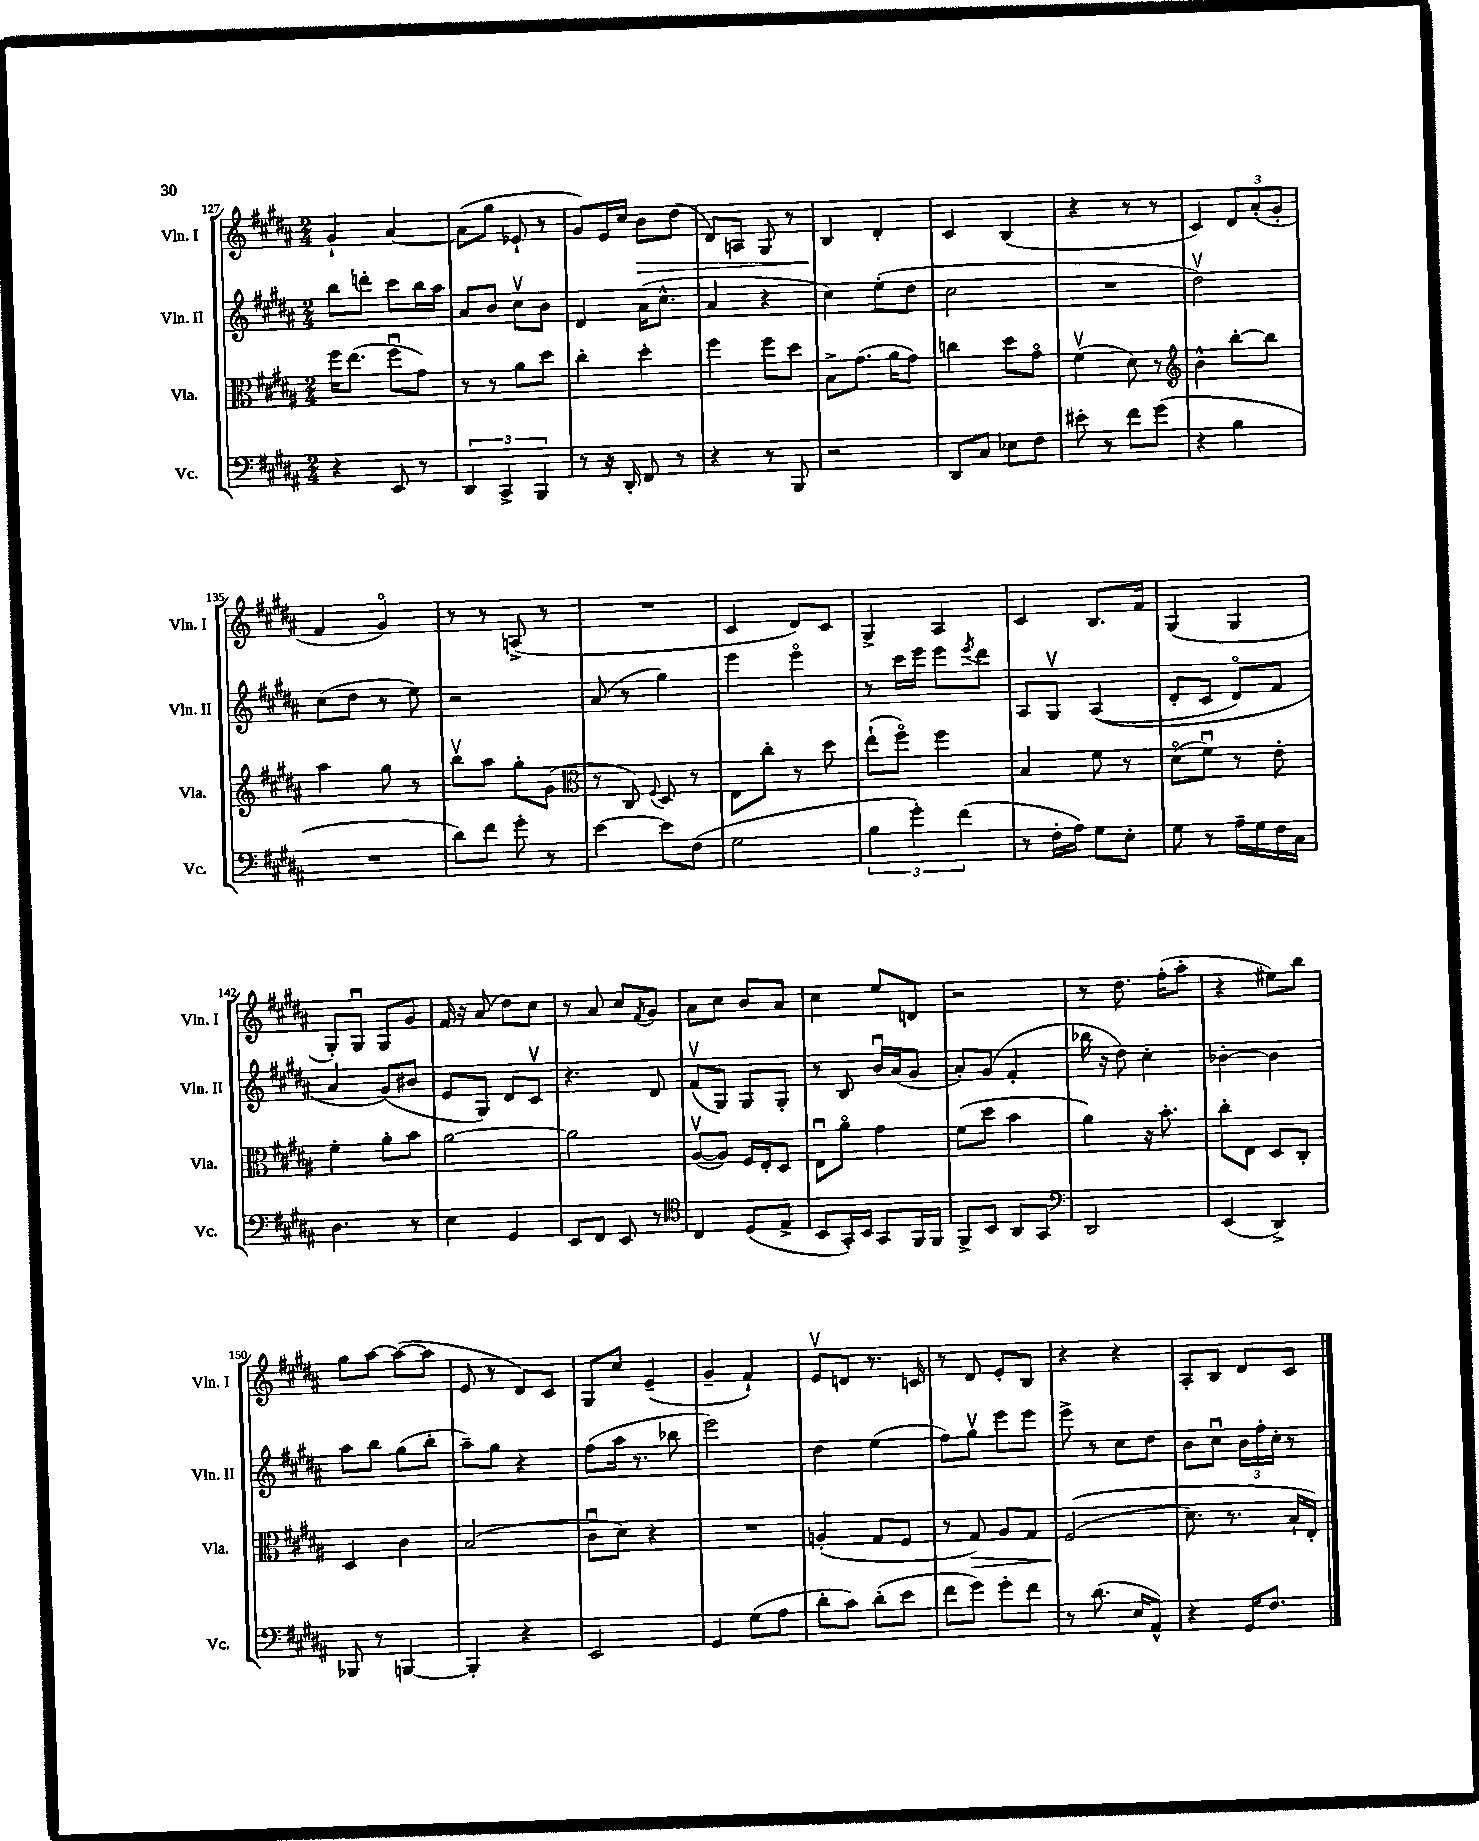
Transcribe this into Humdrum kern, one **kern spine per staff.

**kern	**kern	**kern	**kern
*staff4	*staff3	*staff2	*staff1
*clefF4	*clefC3	*clefG2	*clefG2
*k[f#c#g#d#a#]	*k[f#c#g#d#a#]	*k[f#c#g#d#a#]	*k[f#c#g#d#a#]
*M2/4	*M2/4	*M2/4	*M2/4
4r	16ff#	8bb	4g#`
.	(8.ee	.	.
.	.	8ddd'	.
8EE	8ff#u	8ccc#	[4a#
8r	8g#)	16bb	.
.	.	16aa#	.
=	=	=	=
6DD#	8r	8a#	(8a#]
.	8r	8b	8gg#
6CC#^	.	.	.
.	8a#	8cc#v	8e-`
6BBB	.	.	.
.	8dd#	8b	8r
=	=	=	=
8r	4cc#'	4d#	8g#)
16r	.	.	16e
16DD#'	.	.	16cc#
8FF#	4dd#'	(16a#	8b
.	.	8.cc#^^	.
8r	.	.	(8dd#
=	=	=	=
4r	4ff#	4a#	8d#)
.	.	.	8A
8r	8ff#	4r	8G#
8BBB	8dd#	.	8r
=	=	=	=
2r	8B^	4cc#)	4B
.	(8.g#	.	.
.	.	(8ee'	4d#'
.	16a#	.	.
.	8g#)	8dd#	.
=	=	=	=
8DD#	4cc	2cc#	4c#
8C#	.	.	.
8E-	8dd#	.	(4B
8F#	8g#o	.	.
=	=	=	=
8e#'	(4f#v	2r	4r
8r	.	.	.
8f#	8d#)	.	8r
(8g#	8r	.	8r
=	=	=	=
*	*clefG2	*	*
4r	4b^^	2dd#v)	4c#)
4B	[8bb'	.	12d#
.	.	.	(12a#'
.	8bb]	.	.
.	.	.	12g#'
=	=	=	=
2r	4aa#	(8cc#	4f#
.	.	8dd#	.
.	8gg#	8r	4g#o)
.	8r	8ee)	.
=	=	=	=
8d#)	8bbv	2r	8r
8f#	8aa#	.	8r
8g#'	8gg#'	.	(8A^
8r	(8g#	.	8r
=	=	=	=
*	*clefC3	*	*
[4e	8r	(8a#	2r
.	8C#)	8r	.
.	8qqF#	.	.
8e]	8D#	4gg#)	.
(8F#	8r	.	.
=	=	=	=
2G#	8E	4eee	4c#
.	8cc#'	.	.
.	8r	4eeeo	8d#)
.	8dd#	.	8c#
=	=	=	=
6B	(8ee`	8r	4G#^
.	8ff#o)	16ccc#	.
6g#')	.	.	.
.	.	16eee	.
.	4ff#	8eee	4A#
(6f#	.	.	.
.	.	8qeee	.
.	.	8ddd#	.
=	=	=	=
8r	4B	8A#	4c#
16F#'	.	8G#v	.
16A#)	.	.	.
8G#	8f#	&((4A#	8.B
8E'	8r	.	.
.	.	.	16f#
=	=	=	=
8G#	(8d#o	8d#'	(4G#
8r	8f#u)	8c#	.
16A#~	8r	8d#o)	4G#
16G#	.	.	.
16F#	8e'	8f#	.
16C#	.	.	.
=	=	=	=
4.D#	4f#'	4a#	8G#')
.	.	.	8G#u
.	8a#'	(8g#&)	8G#
8r	8b	8b#	8g#
=	=	=	=
4E	[2a#	8e	16f#
.	.	.	16r
.	.	8G#)	(8a#
4GG#	.	8d#	8dd#)
.	.	8c#v	8cc#
=	=	=	=
8EE	2a#]	4.r	8r
8FF#	.	.	8a#
8EE	.	.	8cc#
.	.	.	8qf#
8r	.	8d#	8g#
=	=	=	=
*clefC4	*	*	*
4C#	([8A#v	(8f#v	8a#
.	8A#])	8G#)	8cc#
(8D#	16F#	8G#	8b
.	16E'	.	.
8E^	8D#	8G#'	8a#
=	=	=	=
8BB	8Eu	8r	4cc#
16GG#')	8a#o	8B	.
16BB	.	.	.
8GG#	4g#	16bu	8ee
.	.	(16a#	.
16FF#	.	8g#	8d
16FF#	.	.	.
=	=	=	=
8FF#^	(8f#	8a#')	2r
8BB	8dd#	(8g#	.
8AA#	4b	4f#'	.
8GG#	.	.	.
=	=	=	=
*clefF4	*	*	*
2DD#	4a#)	16bb-	8r
.	.	16r	.
.	.	8dd#)	8.dd#
.	16r	4cc#'	.
.	8.b'	.	(16ff#'
.	.	.	8aa#'
=	=	=	=
(4EE	8cc#'	[4b-'	4r
.	8E	.	.
4DD#^)	8D#	4b-]	8ee#)
.	8C#'	.	8bb
=	=	=	=
8BBB-	4D#	8aa#	8gg#
8r	.	8bb	[8aa#
[4BBB	4c#	(8gg#	(8aa#_
.	.	8bb'	8aa#]
=	=	=	=
4BBB']	(2B	8aa#~)	8e
.	.	8gg#	8r
4r	.	4r	8d#)
.	.	.	8c#
=	=	=	=
2EE	8c#u	(8ff#	8G#
.	8d#)	16aa#	8cc#
.	.	8.r	.
.	4r	.	(4e~
.	.	8bb-	.
=	=	=	=
4GG#	2r	2eee)	4g#~
(8G#	.	.	4f#`)
8A#	.	.	.
=	=	=	=
8d#'	(4A'	4dd#	8ev
8c#)	.	.	8d
(8d#'	8G#	(4ee	8.r
8e	8F#	.	.
.	.	.	16c
=	=	=	=
8f#	8r	8ff#)	8r
8g#)	8G#)	8gg#v	8d#
8g#'	8A#	8eee	8e'
8f#	8G#	8eee	8B
=	=	=	=
8r	&((2F#	8eee^	4r
(8.d#	.	8r	.
.	.	8cc#	4r
16E	.	.	.
8AA#^^)	.	8dd#	.
=	=	=	=
4r	8.d#)	8b	8A#'
.	.	8cc#u	8B
.	8.r	.	.
16GG#	.	24b	8d#
.	.	24ff#'	.
8.F#	.	.	.
.	.	24cc#'	.
.	16B`	8r	8c#
.	16E'&)	.	.
==	==	==	==
*-	*-	*-	*-
